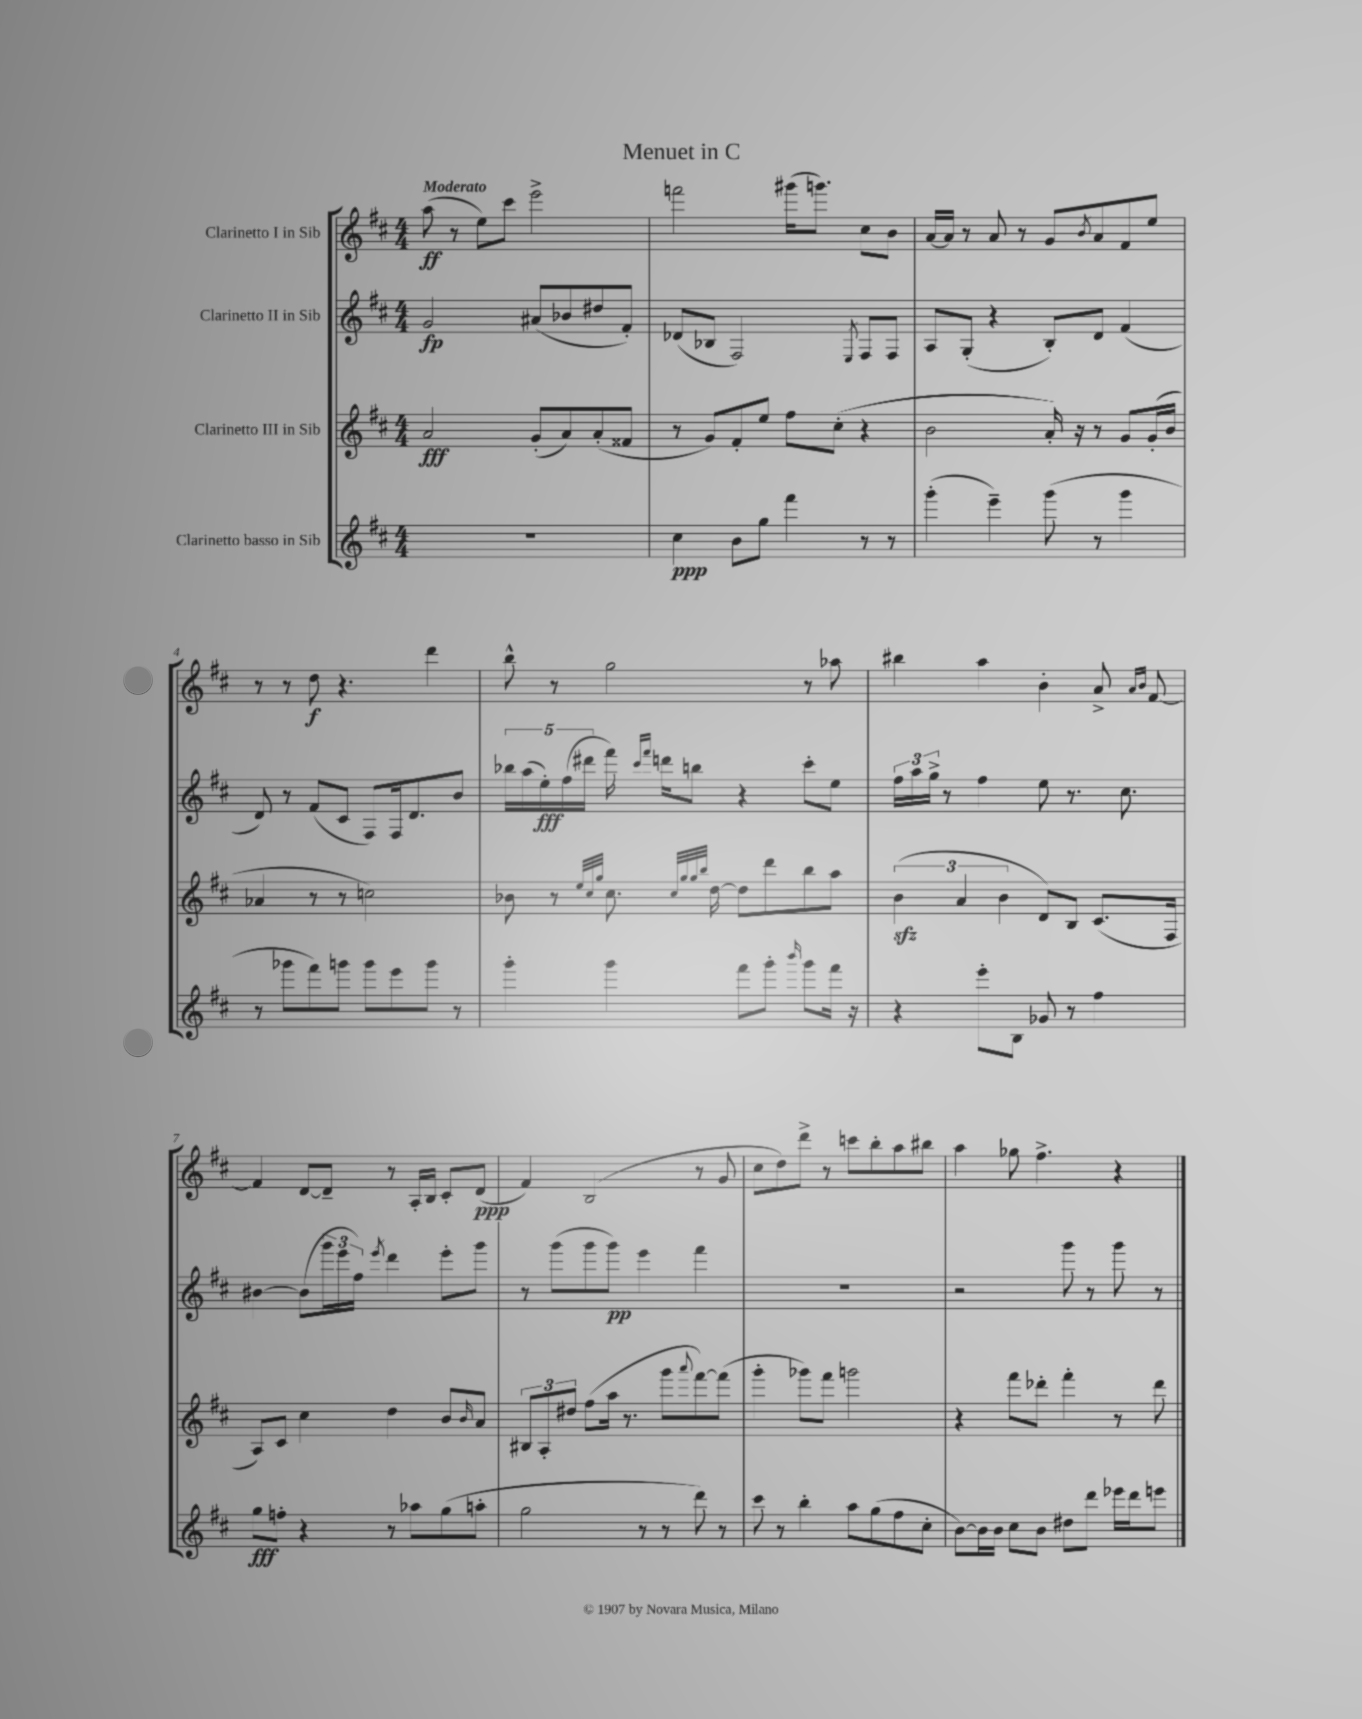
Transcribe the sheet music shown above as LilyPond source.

\header { title = "Menuet in C" }
<<
\new StaffGroup <<
\new Staff = "s0" \with { instrumentName = "Clarinetto I in Sib" } {
    \clef treble \key d \major \numericTimeSignature \time 4/4 \tempo "Moderato"
    a''8\ff( r8 e''8) cis'''8 e'''2-> |
    f'''2 gis'''16( g'''8.) cis''8 b'8 |
    a'16~ a'16 r8 a'8 r8 g'8 \acciaccatura { b'8 } a'8 fis'8 e''8 |
    r8 r8 d''8\f r4. d'''4 |
    b''8-^ r8 g''2 r8 aes''8 |
    bis''4 a''4 b'4-. a'8-> \grace { a'16 b'16 } fis'8~ |
    fis'4 d'8~ d'8-- r8 a16-. b16 cis'8-. d'8\ppp( |
    fis'4) b2( r8 g'8 |
    cis''8 d''8) d'''8-> r8 c'''8 b''8-. a''8 bis''8 |
    a''4 ges''8 fis''4.-> r4 \bar "|." |
}
\new Staff = "s1" \with { instrumentName = "Clarinetto II in Sib" } {
    \clef treble \key d \major \numericTimeSignature \time 4/4
    g'2\fp ais'8( bes'8 dis''8 fis'8-.) |
    des'8( bes8 fis2) \acciaccatura { e8 } fis8 fis8 |
    a8 g8-.( r4 b8-.) d'8 fis'4( |
    d'8) r8 fis'8( cis'8 fis8) fis16 d'8. b'8 |
    \tuplet 5/4 { bes''16 a''16( e''16-.\fff) fis''16( dis'''16 } fis'''16) \grace { cis'''16 fis'''16 } d'''16 b''8 r4 cis'''8-. e''8 |
    \tuplet 3/2 { fis''16 a''16 g''16-> } r8 fis''4 e''8 r8. cis''8. |
    bis'4~ bis'8( \tuplet 3/2 { g'''16 e'''16 fis''16) } \acciaccatura { e'''8 } d'''4 e'''8-. g'''8 |
    r8 g'''8( g'''8 g'''8\pp) e'''4 fis'''4 |
    R1 |
    r2 g'''8 r8 g'''8 r8 \bar "|." |
}
\new Staff = "s2" \with { instrumentName = "Clarinetto III in Sib" } {
    \clef treble \key d \major \numericTimeSignature \time 4/4
    a'2\fff g'8-.( a'8) a'8-.( fisis'8 |
    r8 g'8) fis'8-. e''8 fis''8 cis''8-.( r4 |
    b'2 a'16-.) r16 r8 g'8 g'16-.( b'16 |
    aes'4 r8 r8 c''2) |
    bes'8 r8 \grace { e''32 cis''32 g''32 } cis''8. \grace { cis''32 g''32 g''32 b''32 } d''16~ d''8 d'''8 b''8 a''8 |
    \tuplet 3/2 { b'4\sfz( a'4 b'4 } d'8) b8 cis'8.( fis16 |
    a8) cis'8 cis''4 d''4 b'8 \grace { b'16 } a'8 |
    \tuplet 3/2 { bis8 a8-. dis''8 } fis''8( a''16 r8. g'''8 \appoggiatura { a'''8 } fis'''8~) fis'''8( |
    g'''4-. ges'''8) fis'''8 g'''2 |
    r4 fis'''8 des'''8-. fis'''4-. r8 des'''8 \bar "|." |
}
\new Staff = "s3" \with { instrumentName = "Clarinetto basso in Sib" } {
    \clef treble \key d \major \numericTimeSignature \time 4/4
    R1 |
    cis''4\ppp b'8 g''8 fis'''4 r8 r8 |
    g'''4-.( e'''4--) g'''8( r8 g'''4 |
    r8 ges'''8 fis'''8) g'''8 g'''8 e'''8 g'''8 r8 |
    g'''4-. g'''4 fis'''8 g'''8-. \grace { b'''16 } g'''8 fis'''16 r16 |
    r4 e'''8-. b8 ges'8 r8 fis''4 |
    g''8\fff f''8-. r4 r8 aes''8 g''8( a''8-. |
    g''2 r8 r8 d'''8) r8 |
    cis'''8 r8 b''4-. a''8 g''8( fis''8 cis''8-. |
    b'8~) b'16 b'16 cis''8 b'8 dis''8 d'''8 ees'''16 d'''16 e'''8 \bar "|." |
}
>>
>>
